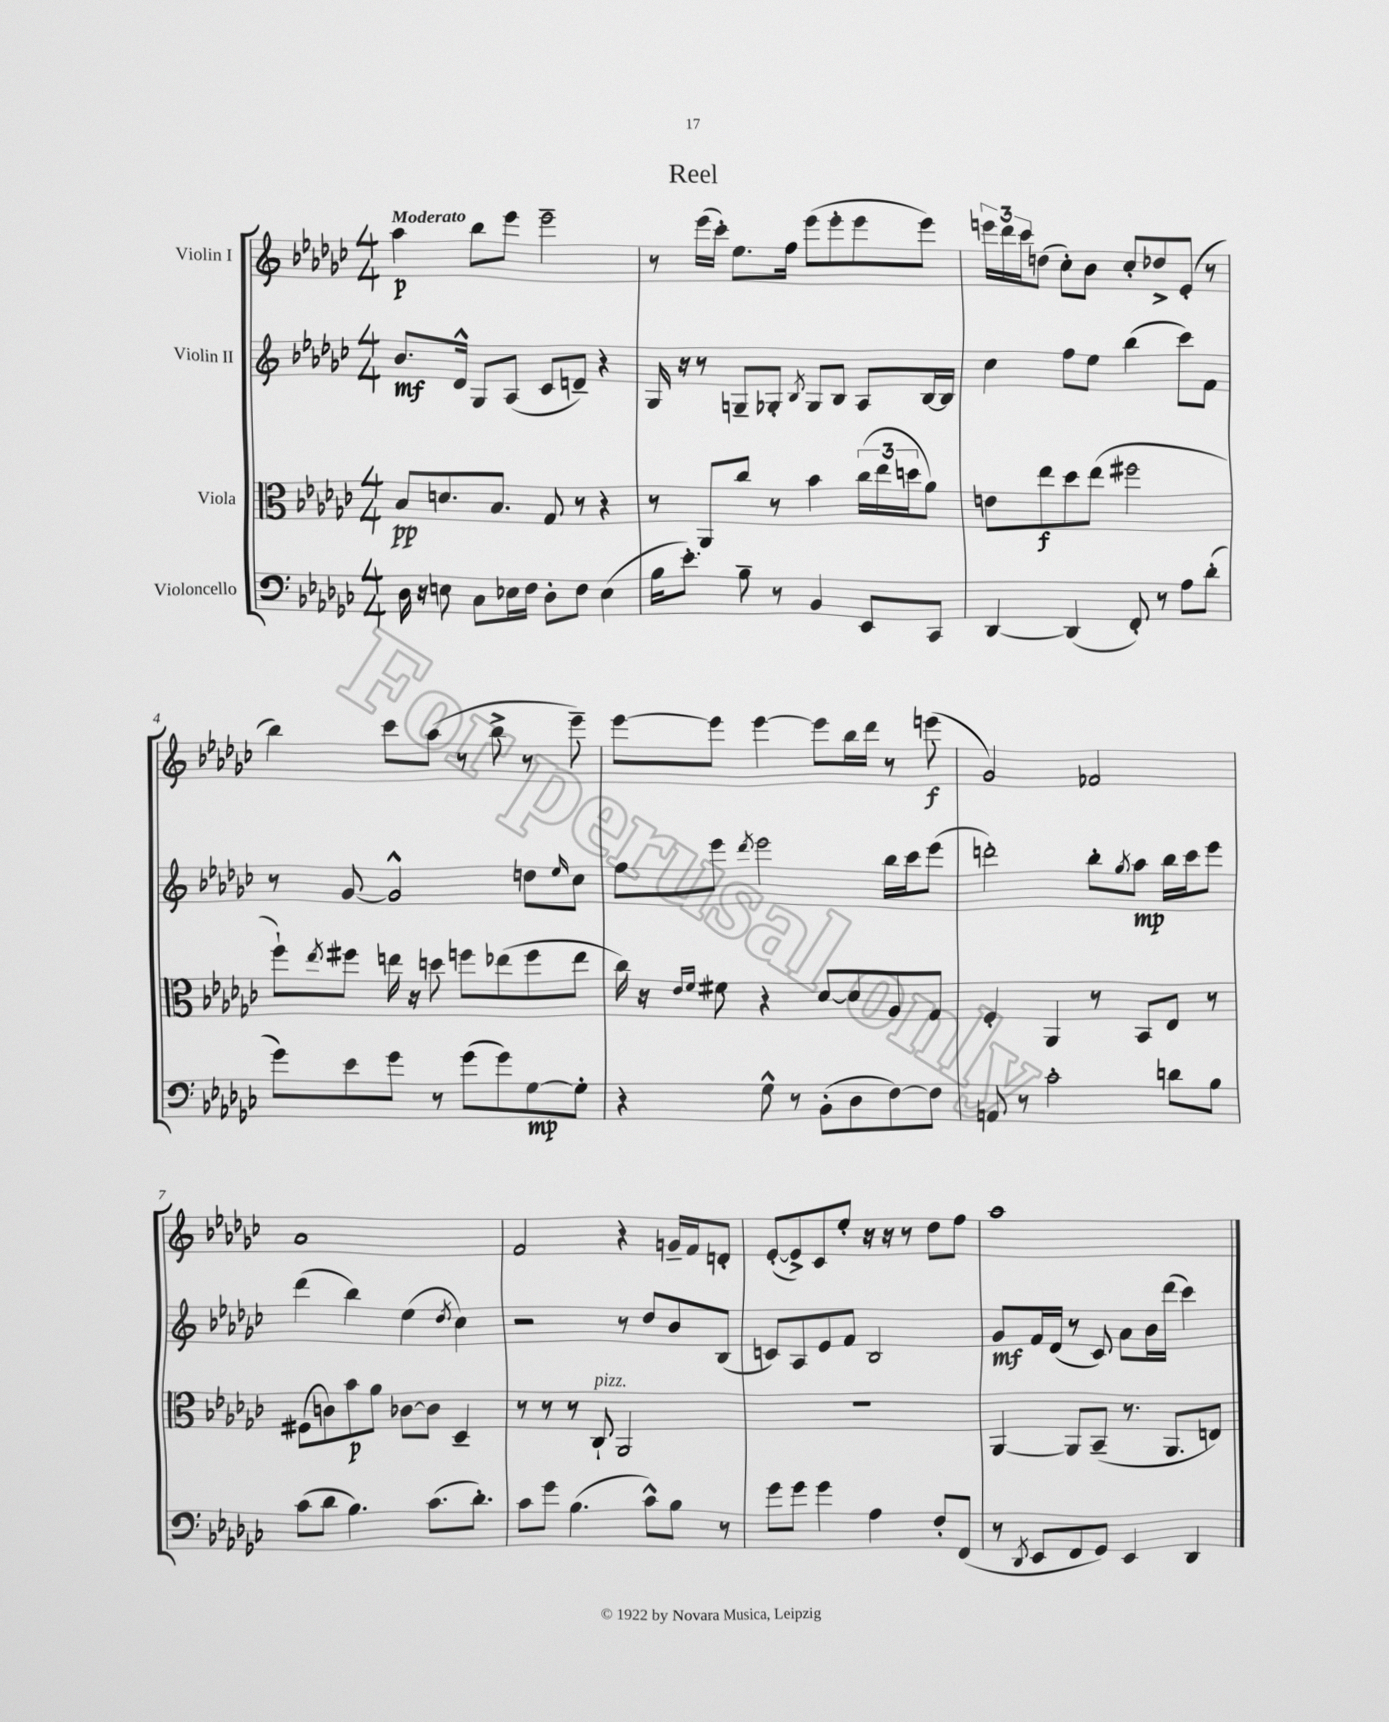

**kern	**kern	**kern	**kern
*staff4	*staff3	*staff2	*staff1
*clefF4	*clefC3	*clefG2	*clefG2
*k[b-e-a-d-g-c-]	*k[b-e-a-d-g-c-]	*k[b-e-a-d-g-c-]	*k[b-e-a-d-g-c-]
*M4/4	*M4/4	*M4/4	*M4/4
16D-	8B-	8.b-	4aa-
16r	.	.	.
8E	8.d	.	.
.	.	16d-^^	.
8C-	.	8G-	8bb-
.	8.B-	.	.
16E-	.	(8A-	8eee-
16F	.	.	.
8D-'	8G-	8c-	2eee-~
8F	8r	8d~)	.
(4E-	4r	4r	.
=	=	=	=
16B-	8r	16G-	8r
8.e-')	.	16r	.
.	8AA-	8r	(16eee-
.	.	.	16ccc-')
8B-~	8cc-	8G~	8.ee-
8r	8r	8G-'	.
.	.	.	16ff
.	.	8qB-	.
4BB-	4b-	8G-	(8eee-
.	.	8B-	8eee-'
8EE-	(24cc-	8A-	8eee-
.	24ee-	.	.
.	24dd	.	.
8CC-	8a-)	[16B-	8eee-)
.	.	16B-]	.
=	=	=	=
[4DD-	8e	4cc-	24eee
.	.	.	24ddd-
.	.	.	24ccc-
.	8ee-	.	(8dd
(4DD-]	8dd-	8ff	8cc-')
.	(8ee-	8ee-	8b-
8FF')	2ff#	(4bb-	8cc-'
8r	.	.	8dd-^
8A-	.	8ccc-)	(8e-'
(8d-'	.	8f	8r
=	=	=	=
8g-)	8ff`)	8r	4bb-)
.	8qee-	.	.
8e-	8ff#	[8g-	.
8g-	16ee	2g-^^]	8ccc-
.	16r	.	.
8r	8dd	.	(8aa-
(8g-	8ff	.	8r
8g-)	(8ee-	.	8bb-^
[8G-	8ff	8dd	8r
.	.	16qqee-	.
8G-']	8ee-	8cc-	8eee-~)
=	=	=	=
4r	16cc-)	8ff	[8eee-
.	16r	.	.
.	16qqe-	.	.
.	16qqf	.	.
.	8f#	8eee-	8eee-]
.	.	8qddd-	.
8G-^^	4r	2eee-	[4eee-
8r	.	.	.
(8BB-'	[8d-	.	8eee-]
8D-	8d-]	.	16bb-
.	.	.	16ddd-
[8F)	8A-	16bb-	8r
.	.	16ccc-	.
8F]	8G-	(8eee-	(8eee
=	=	=	=
8AA	4F'	2ddd')	2g-)
8r	.	.	.
2c-'	4AA-	.	.
.	8r	8bb-'	2f-
.	.	8qgg-	.
.	8BB-	8aa-	.
8d	8E-	16bb-	.
.	.	16ccc-	.
8B-	8r	8eee-	.
=	=	=	=
(8c-	(8F#	(4ddd-	1a-
8d-	8c)	.	.
4.B-)	8b-	4bb-)	.
.	8a-	.	.
.	[8c-	(4ee-	.
(8.c-	8c-]	.	.
.	.	8qdd-	.
.	4D-~	4cc-)	.
8.d-')	.	.	.
=	=	=	=
8c-	8r	2r	2f
8g-	8r	.	.
(4.B-	8r	.	.
.	8C-`	.	.
.	2AA-	8r	4r
8c-^^)	.	8dd-	.
8B-	.	8b-	16g~
.	.	.	16f
8r	.	(8B-	8d'
=	=	=	=
8g-	1r	8c)	([8e-'
8g-	.	8A-	8e-^])
4g-	.	8e-	8c-
.	.	8f	8ee-'
4A-	.	2B-	16r
.	.	.	16r
.	.	.	8r
8F'	.	.	8dd-
(8FF	.	.	8ff
=	=	=	=
8r	[4AA-	8g-	1aa-
8qDD-	.	.	.
8EE-	.	16f	.
.	.	(16d-	.
8FF	8AA-]	8r	.
8GG-)	(8BB-~	8c-)	.
4EE-	8.r	8a-	.
.	.	16b-	.
.	8.AA-	(16ddd-	.
4DD-	.	4ccc-)	.
.	8E)	.	.
==	==	==	==
*-	*-	*-	*-
